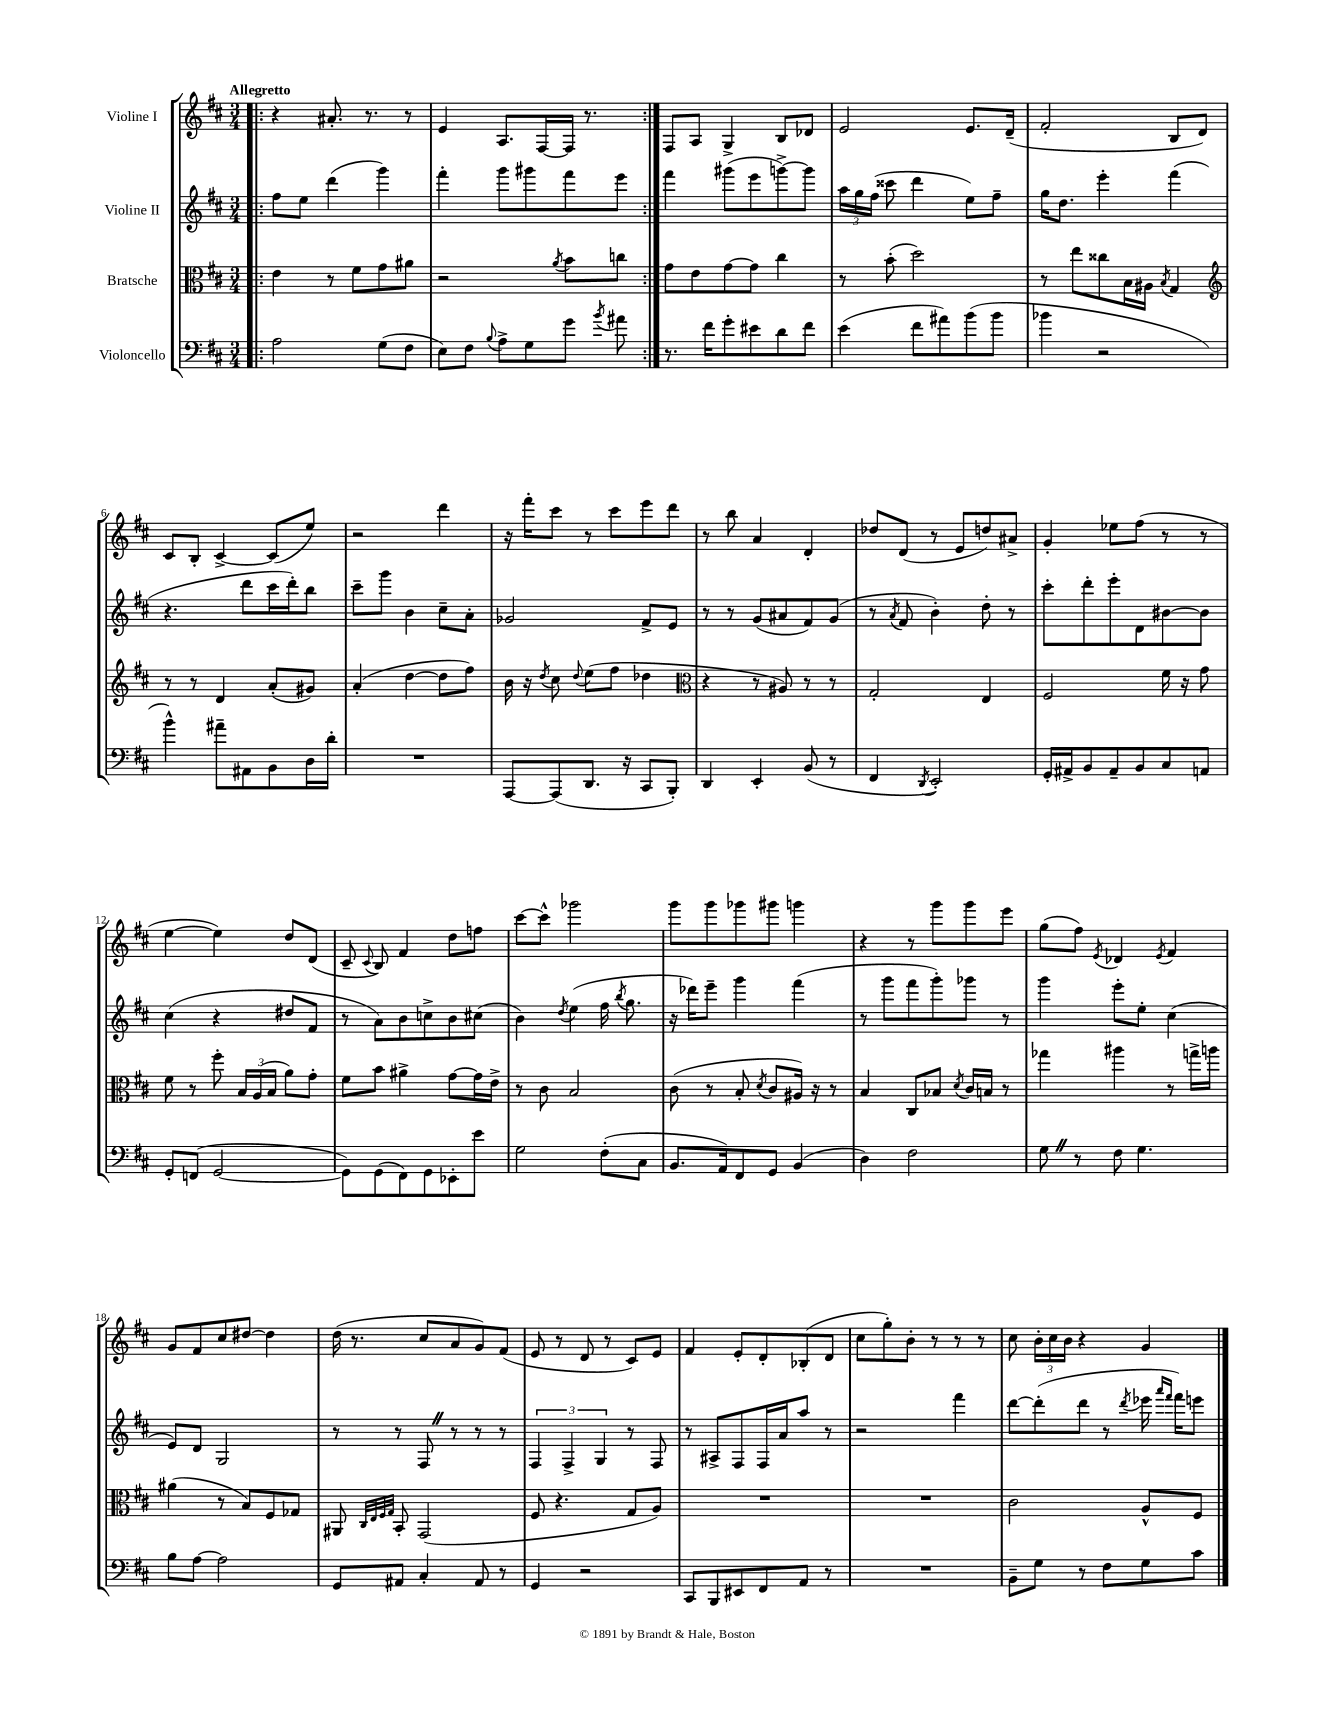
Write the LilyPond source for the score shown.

<<
\new StaffGroup <<
\new Staff = "s0" \with { instrumentName = "Violine I" } {
    \clef treble \key d \major \numericTimeSignature \time 3/4 \tempo "Allegretto"
    \autoBeamOff \repeat volta 2 { \bar ".|:" r4 ais'8.-. r8. r8 |
    e'4 a8.[ fis16~ fis16] r8. | }
    fis8[ a8] g4-> b8[ des'8] |
    e'2 e'8.[ d'16]--( |
    fis'2-. b8[ d'8]) |
    cis'8[ b8]-. cis'4~-> cis'8[( e''8]) |
    r2 d'''4 |
    r16 fis'''16[-. cis'''8] r8 cis'''8[ e'''8 d'''8] |
    r8 b''8 a'4 d'4-. |
    des''8[ d'8]( r8 e'8[ d''8) ais'8]-> |
    g'4-. ees''8[ fis''8]( r8 r8 |
    e''4~ e''4) d''8[ d'8]( |
    cis'8-- \appoggiatura { cis'8 } b8) fis'4 d''8[ f''8] |
    cis'''8[~ cis'''8]-^ ges'''2 |
    g'''8[ g'''8 ges'''8 gis'''8] g'''4 |
    r4 r8 g'''8[ g'''8 e'''8] |
    g''8[( fis''8]) \acciaccatura { e'8 } des'4 \acciaccatura { e'8 } fis'4 |
    g'8[ fis'8 cis''8 dis''8]~ dis''4 |
    d''16( r8. cis''8[ a'8 g'8) fis'8]( |
    e'8 r8 d'8 r8 cis'8[) e'8] |
    fis'4 e'8[-. d'8-. bes8-.( d'8] |
    cis''8[ g''8-.) b'8]-. r8 r8 r8 |
    cis''8 \tuplet 3/2 { b'16[-. cis''16 b'16] } r4 g'4 \bar "|." |
}
\new Staff = "s1" \with { instrumentName = "Violine II" } {
    \clef treble \key d \major \numericTimeSignature \time 3/4
    \autoBeamOff \repeat volta 2 { \bar ".|:" fis''8[ e''8] d'''4( g'''4) |
    fis'''4-. g'''8[ gis'''8 fis'''8 e'''8] | }
    fis'''4 gis'''8[( e'''8 g'''8~->) g'''8] |
    \tuplet 3/2 { a''16[ g''16 fis''16]( } cisis'''8 d'''4 e''8[) fis''8]-- |
    g''16[ d''8.] e'''4-. fis'''4( |
    r4. d'''8[ cis'''16 d'''16-.) b''8] |
    cis'''8[-- g'''8] b'4 cis''8[-- a'8]-. |
    ges'2 fis'8[-> e'8] |
    r8 r8 g'8[( ais'8 fis'8) g'8]( |
    r8 \acciaccatura { a'8 } fis'8 b'4-.) d''8-. r8 |
    cis'''8[-. d'''8-. e'''8-. d'8 bis'8~ bis'8] |
    cis''4( r4 dis''8[ fis'8] |
    r8 a'8[) b'8 c''8-> b'8 cis''8]( |
    b'4) \acciaccatura { d''8 } e''4( fis''16 \acciaccatura { b''8 } g''8. |
    r16 des'''16[) e'''8]-- g'''4 fis'''4( |
    r8 g'''8[ fis'''8 g'''8-.) ges'''8] r8 |
    g'''4 e'''8[-. e''8]-. cis''4( |
    e'8[) d'8] g2 |
    r8 r8 fis8 \once \override BreathingSign.text = \markup { \musicglyph "scripts.caesura.straight" } \breathe r8 r8 r8 |
    \tuplet 3/2 { fis4 fis4-> g4 } r8 fis8 |
    r8 ais8[-> fis8 fis16 a'16 a''8] r8 |
    r2 fis'''4 |
    d'''8[~ d'''8-.( d'''8] r8 \acciaccatura { d'''8 } ees'''16 \grace { a'''16[ fis'''16] } fis'''16[) e'''8] \bar "|." |
}
\new Staff = "s2" \with { instrumentName = "Bratsche" } {
    \clef alto \key d \major \numericTimeSignature \time 3/4
    \autoBeamOff \repeat volta 2 { \bar ".|:" e'4 r8 fis'8[ g'8 ais'8] |
    r2 \acciaccatura { a'8 } b'8[ c''8] | }
    g'8[ e'8 g'8~ g'8] cis''4 |
    r8 b'8-.( d''2) |
    r8 e''8[ cisis''8 b16 ais16] \acciaccatura { b8 } g4 |
    \clef treble r8 r8 d'4 a'8[-.( gis'8]) |
    a'4-.( d''4~ d''8[ fis''8]) |
    b'16 r16 \acciaccatura { d''8 } cis''8 \appoggiatura { d''8 } e''8[( fis''8] des''4 |
    \clef alto r4 r8 ais8) r8 r8 |
    g2-. e4 |
    fis2 fis'16 r16 g'8 |
    fis'8 r8 fis''8-. \tuplet 3/2 { b16[ a16( b16] } a'8[) g'8]-. |
    fis'8[ b'8] ais'4-> g'8[~ g'16 e'16]-> |
    r8 cis'8 b2 |
    cis'8( r8 b8-. \acciaccatura { d'8 } cis'8[ ais16]) r16 r8 |
    b4 cis8[ bes8] \acciaccatura { d'8 } cis'16[ b16] r8 |
    ges''4 ais''4 r8 g''16[-> a''16] |
    ais'4( r8 b8[) fis8 ges8] |
    ais,8 \grace { cis32[ e32 fis32 g32] } b,8-. g,2( |
    fis8 r4. g8[ a8]) |
    R2. |
    R2. |
    cis'2 a8[-^ fis8] \bar "|." |
}
\new Staff = "s3" \with { instrumentName = "Violoncello" } {
    \clef bass \key d \major \numericTimeSignature \time 3/4
    \autoBeamOff \repeat volta 2 { \bar ".|:" a2 g8[( fis8] |
    e8[) fis8] \appoggiatura { b8 } a8[-> g8 g'8] \acciaccatura { b'8 } ais'8 | }
    r8. fis'16[ g'8-. eis'8 d'8 fis'8] |
    e'4( fis'8[ ais'8) b'8( b'8] |
    bes'4 r2 |
    b'4-^) ais'8[-- ais,8 b,8 d16 d'16]-. |
    R2. |
    a,,8[~ a,,8( d,8.] r16 cis,8[ b,,8]-.) |
    d,4 e,4-. b,8( r8 |
    fis,4 \acciaccatura { d,8 } e,2-.) |
    g,16[-. ais,16-> b,8 ais,8-- b,8 cis8 a,8] |
    g,8[-. f,8]( g,2~ |
    g,8[) g,8( fis,8) g,8 ees,8-. e'8] |
    g2 fis8[-.( cis8] |
    b,8.[ a,16) fis,8 g,8] b,4( |
    d4) fis2 |
    g8 \once \override BreathingSign.text = \markup { \musicglyph "scripts.caesura.straight" } \breathe r8 fis8 g4. |
    b8[ a8]~ a2 |
    g,8[ ais,8] cis4-. ais,8 r8 |
    g,4 r2 |
    cis,8[ b,,8 eis,8 fis,8 a,8] r8 |
    R2. |
    b,8[-- g8] r8 fis8[ g8 cis'8] \bar "|." |
}
>>
>>
